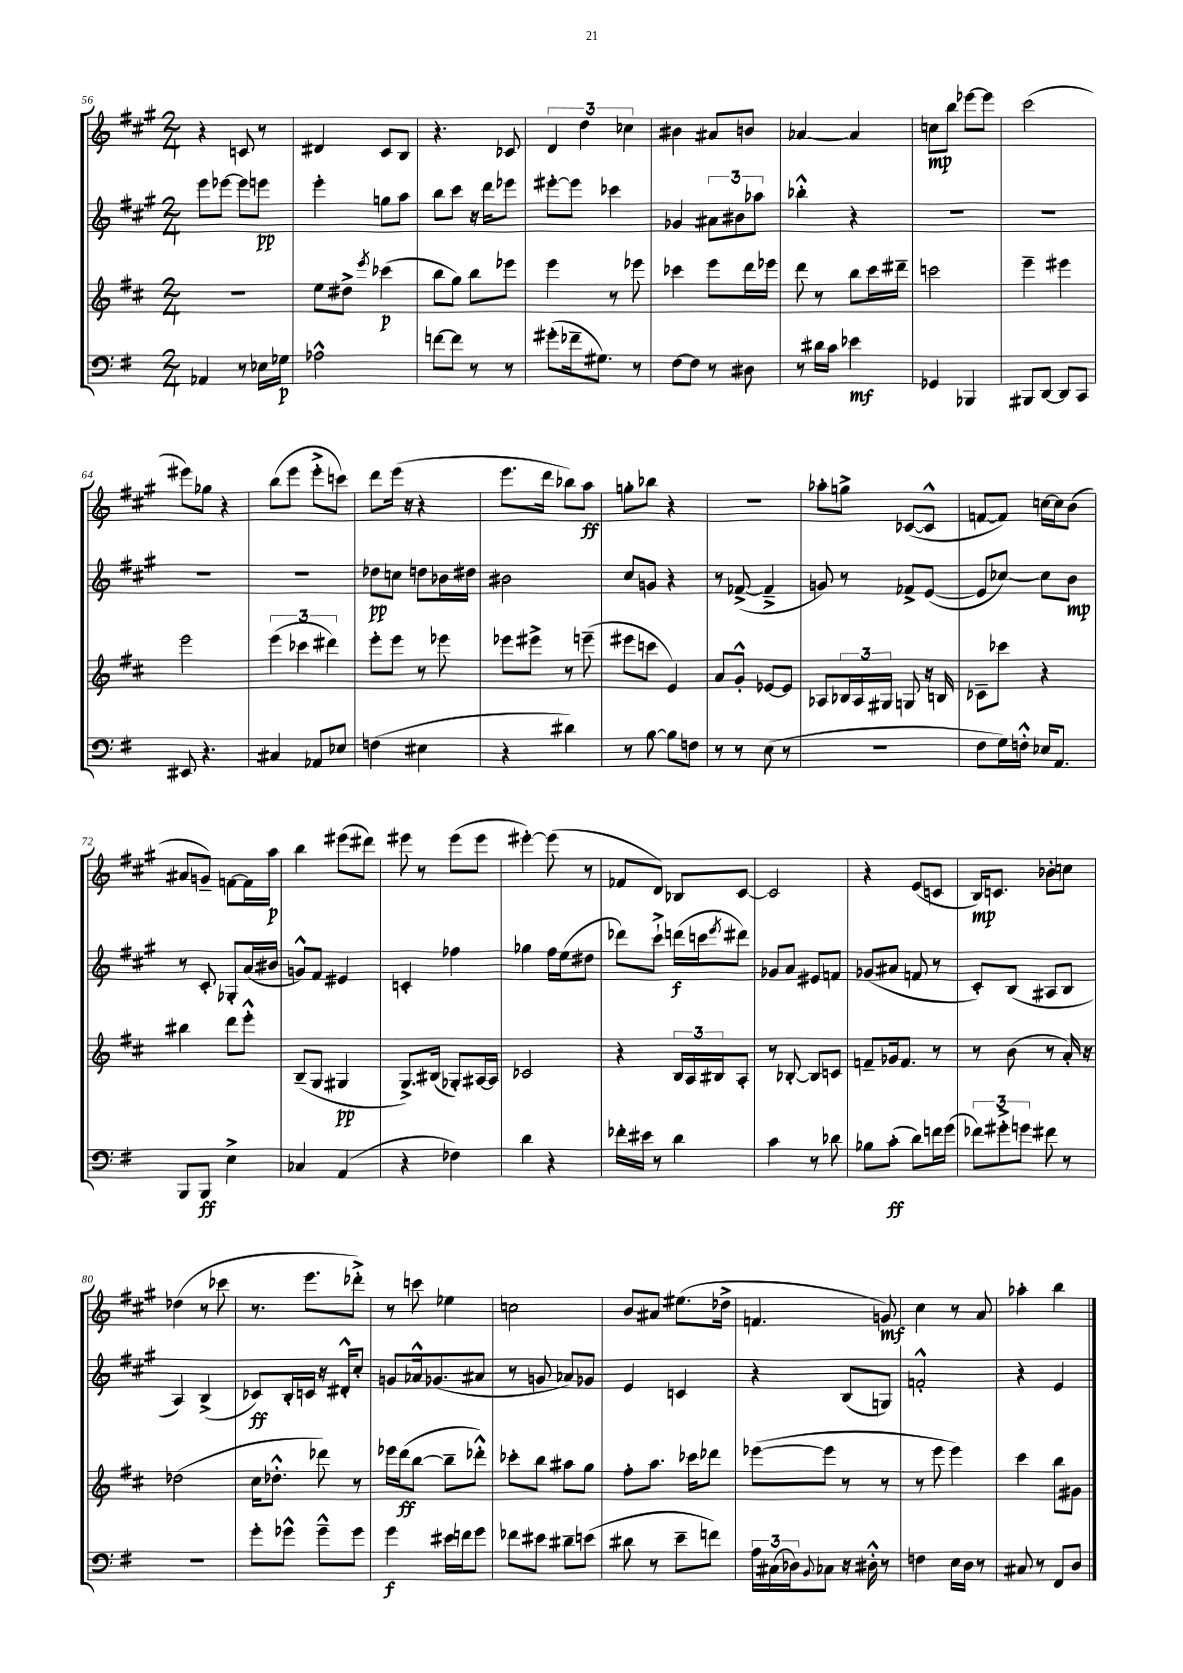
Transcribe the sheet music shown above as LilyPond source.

<<
\new StaffGroup <<
\new Staff = "s0" {
    \clef treble \key a \major \numericTimeSignature \time 2/4
    r4 c'8 r8 |
    dis'4 cis'8 b8 |
    r4. ces'8 |
    \tuplet 3/2 { d'4 d''4 ces''4 } |
    bis'4 ais'8 b'8 |
    aes'4~ aes'4 |
    c''8\mp b''8 ees'''8~ ees'''8 |
    cis'''2( |
    eis'''8) ges''8 r4 |
    b''8( e'''8 e'''8-.-> c'''8) |
    d'''8 e'''16( r16 r4 |
    e'''8. d'''16 bes''8) a''8\ff |
    g''8-. bes''8 r4 |
    r2 |
    aes''8-. g''8-> ces'8~( ces'8-^ |
    f'8~ f'8) c''16~ c''16 b'8( |
    ais'8 g'8--) f'8~ f'16 a''16\p |
    b''4 eis'''8( dis'''8) |
    eis'''8 r8 eis'''8( eis'''8 |
    eis'''4~-.) eis'''8( r8 |
    fes'8 d'8) bes8 cis'8~ |
    cis'2 |
    r4 e'8( c'8 |
    b16\mp) c'8. bes'8-. c''8 |
    des''4( r8 ces'''8 |
    r8. e'''8. des'''8-.->) |
    r8 c'''8 ees''4 |
    c''2 |
    b'8 ais'8 eis''8.( des''16-> |
    f'4. g'8\mf) |
    cis''4 r8 a'8 |
    aes''4-. b''4 \bar "|." |
}
\new Staff = "s1" {
    \clef treble \key a \major \numericTimeSignature \time 2/4
    e'''8 ees'''8~ ees'''8 e'''8\pp |
    e'''4-. g''8 a''8 |
    b''8 cis'''8 r16 d'''16 ees'''8 |
    eis'''8~-. eis'''8 ces'''4 |
    ges'4 \tuplet 3/2 { ais'8 bis'8 aes''8 } |
    bes''4-.-^ r4 |
    R2 |
    R2 |
    R2 |
    R2 |
    des''8\pp c''8 d''8 bes'16 dis''16 |
    bis'2 |
    cis''8 g'8 r4 |
    r8 fes'8~->( fes'4---> |
    g'8) r8 fes'8-> e'8~( |
    e'8 ces''8~) ces''8 b'8\mp |
    r8 cis'8-. ges8-. a'16( bis'16 |
    g'8-^) fis'8 eis'4 |
    c'4-. fes''4 |
    ges''4 fis''16 e''16( dis''8 |
    des'''8) cis'''8-!-> d'''16\f( c'''16 \acciaccatura { e'''8 } dis'''8) |
    ges'8 a'8 eis'8 f'8 |
    ges'8( ais'8 f'8 r8 |
    cis'8-.) b8( ais8 b8 |
    a4) b4->( |
    ces'8\ff) b16-. c'16 r16 dis'16-.-^ cis''8-. |
    g'8 aes'16-^ ges'8.( ais'8 |
    r8 g'8 aes'8) ges'8 |
    e'4 c'4 |
    r4 b8( g8) |
    f'2-.-^ |
    r4 e'4 \bar "|." |
}
\new Staff = "s2" {
    \clef treble \key d \major \numericTimeSignature \time 2/4
    R2 |
    e''8 dis''8-> \acciaccatura { e'''8 } ces'''4\p( |
    b''8 g''8) b''8 ees'''8 |
    e'''4 r8 ees'''8 |
    ces'''4 e'''8 d'''16 ees'''16 |
    d'''8 r8 b''8 cis'''16 dis'''16-- |
    c'''2 |
    e'''4-- eis'''4 |
    e'''2 |
    \tuplet 3/2 { e'''4( ces'''4 dis'''4) } |
    e'''8-. e'''8 r8 ees'''8 |
    ees'''8 eis'''8-> r8 e'''8--( |
    eis'''8 c'''8 e'4) |
    a'8 g'8-.-^ ees'8~ ees'8 |
    aes8 \tuplet 3/2 { bes16 aes16 gis16 } g8 r16 b16 |
    ces'8-- ces'''8 r4 |
    bis''4 d'''8 e'''8-.-^ |
    b8--( g8 gis4\pp |
    g8.->) bis16( ges8-.) ais16~ ais16 |
    ces'2 |
    r4 \tuplet 3/2 { b16 a16 bis16 } a8-. |
    r8 bes8~-. bes8 c'8 |
    f'8-- ges'16 f'8. r8 |
    r8 b'8( r8 a'16-.) r16 |
    des''2( |
    cis''16 des''8.-.-^ des'''8) r8 |
    ees'''16 d'''16\ff( b''8~ b''8-- des'''8-.-^) |
    ces'''8-. b''8 ais''8 g''8 |
    fis''8-. a''8. ces'''16 des'''8 |
    ees'''8~( ees'''8 r8 r8 |
    r8 e'''8 e'''4) |
    cis'''4 b''8 gis'8 \bar "|." |
}
\new Staff = "s3" {
    \clef bass \key g \major \numericTimeSignature \time 2/4
    aes,4 r8 ees16 ges16\p |
    aes2-^ |
    f'8~ f'8 r8 r8 |
    gis'8-.( fes'16-- gis8.) r8 |
    fis8~ fis8 r8 dis8 |
    r8 dis'16 c'16 ees'4\mf |
    ges,4 bes,,4 |
    bis,,8 d,8~ d,8 c,8 |
    eis,8 r4. |
    cis4 aes,8 ees8 |
    f4( eis4 |
    r4 dis'4) |
    r8 b8~ b8 f8 |
    r8 r8 e8( r8 |
    R2 |
    fis8 g16) f16-.-^ ees16 a,8. |
    b,,8 b,,8\ff e4-> |
    ces4 a,4( |
    r4 fes4) |
    d'4 r4 |
    fes'16-. eis'16 r8 d'4 |
    c'4 r8 des'8 |
    bes8 c'8-.\ff( d'8) f'16 g'16( |
    \tuplet 3/2 { fes'8) gis'8-.-> g'8 } fis'8 r8 |
    r2 |
    g'8-. ges'8-^ ges'8---^ ges'8 |
    g'4\f eis'16 f'16 g'8 |
    fes'8 eis'8 dis'8-- e'8( |
    dis'8 r8 e'8-- f'8) |
    \tuplet 3/2 { a16 cis16( des16) } \appoggiatura { b,8 } ces8 r16 dis16-.-^ r8 |
    f4 e16 d16 r8 |
    cis8 r8 fis,8 d8 \bar "|." |
}
>>
>>
\layout { \context { \Score currentBarNumber = #56 } }
